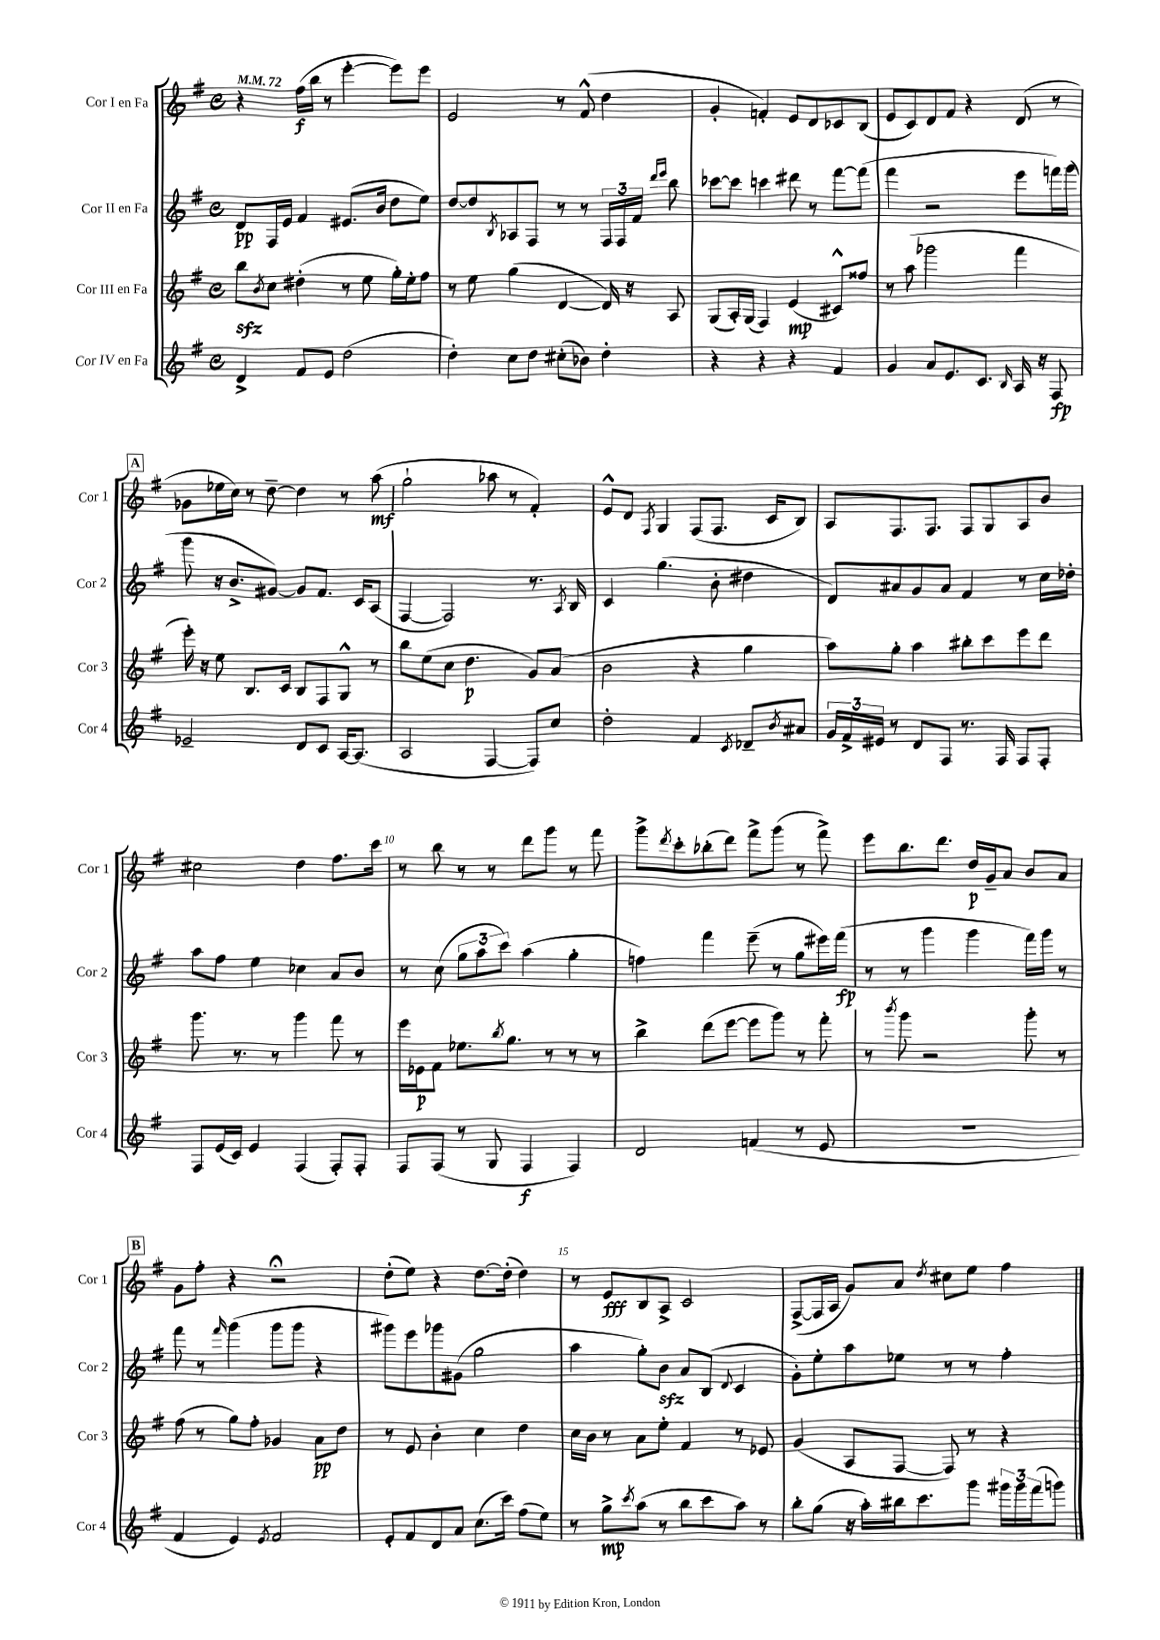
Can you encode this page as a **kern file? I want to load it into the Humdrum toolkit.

**kern	**dynam	**kern	**dynam	**kern	**dynam	**kern	**dynam
*part4	*part4	*part3	*part3	*part2	*part2	*part1	*part1
*staff4	*staff4	*staff3	*staff3	*staff2	*staff2	*staff1	*staff1
*I"Cor IV en Fa	*	*I"Cor III en Fa	*	*I"Cor II en Fa	*	*I"Cor I en Fa	*
*I'Cor 4	*	*I'Cor 3	*	*I'Cor 2	*	*I'Cor 1	*
*clefG2	*	*clefG2	*	*clefG2	*	*clefG2	*
*k[f#]	*	*k[f#]	*	*k[f#]	*	*k[f#]	*
*M4/4	*	*M4/4	*	*M4/4	*	*M4/4	*
*met(c)	*	*met(c)	*	*met(c)	*	*met(c)	*
*MM72	*	*MM72	*	*MM72	*	*MM72	*
=1	=1	=1	=1	=1	=1	=1	=1
4d^/	.	8bbzz\L	.	8d/L	pp	4r	.
.	.	8qb/	.	.	.	.	.
.	.	8cc\J	.	16F#/L	.	.	.
.	.	.	.	16e/JJ	.	.	.
8f#/L	.	(4dd#X'\	.	4f#/	.	(16ff#\LL	f
.	.	.	.	.	.	16bb\JJ	.
8e/J	.	.	.	.	.	8r	.
(2dd\	.	8r	.	(8.e#X/L	.	[4eee'\	.
.	.	8ee\	.	.	.	.	.
.	.	.	.	16b/Jk	.	.	.
.	.	16gg'\LL)	.	8dd\L	.	8eee\L])	.
.	.	16ee'\J	.	.	.	.	.
.	.	8ff#\J	.	8ee\J)	.	8eee\J	.
=2	=2	=2	=2	=2	=2	=2	=2
4dd'\)	.	8r	.	[8dd/L	.	2e/	.
.	.	8ee\	.	8dd/]	.	.	.
.	.	.	.	8qB/	.	.	.
8cc\L	.	(4gg\	.	8A-X/	.	.	.
8dd\J	.	.	.	8F#/J	.	.	.
(8cc#X'\L	.	[4d/	.	8r	.	8r	.
8b-X\J)	.	.	.	8r	.	(8f#^^/	.
4dd'\	.	16d/])	.	24F#/LL	.	4dd\	.
.	.	.	.	24F#/	.	.	.
.	.	16r	.	.	.	.	.
.	.	.	.	24f#/JJ	.	.	.
.	.	.	.	16qqddd/LL	.	.	.
.	.	.	.	16qqeee/JJ	.	.	.
.	.	8A/	.	8bb\	.	.	.
=3	=3	=3	=3	=3	=3	=3	=3
4r	.	(8G/L	.	[8ccc-X\L	.	4g'/	.
.	.	16A'/L)	.	8ccc-\J]	.	.	.
.	.	(16G/JJ	.	.	.	.	.
4r	.	4F#/)	.	4cccn\	.	4fn'/)	.
4r	.	(4e/	mp	8ddd#X\	.	8e/L	.
.	.	.	.	8r	.	8d/	.
4f#/	.	8c#X^^/L)	.	[8fff#\L	.	8c-X/	.
.	.	8ff##X/J	.	(8fff#\J]	.	(8B/J	.
=4	=4	=4	=4	=4	=4	=4	=4
4g/	.	8r	.	4fff#\	.	8e/L	.
.	.	(8aa\	.	.	.	8c/)	.
8a/L	.	2ggg-X\	.	2r	.	8d/	.
8.e/	.	.	.	.	.	8f#/J	.
.	.	.	.	.	.	4r	.
8.c/J	.	.	.	.	.	.	.
16qqB/	.	.	.	.	.	.	.
16A/	.	4fff#\	.	8eee\L	.	(8d/	.
16r	.	.	.	.	.	.	.
8F#/	fp	.	.	16fffn\L)	.	8r	.
.	.	.	.	(16ggg\JJ	.	.	.
!!LO:LB:g=z
!!LO:REH:place=s1:t=A
=5	=5	=5	=5	=5	=5	=5	=5
2e-X~/	.	16eee'\)	.	8ggg\	.	8g-X\L	.
.	.	16r	.	.	.	.	.
.	.	8ee\	.	16r	.	16ee-X\L	.
.	.	.	.	8.b^/L	.	16cc\JJ)	.
.	.	8.B/L	.	.	.	8r	.
.	.	.	.	[8g#X/J)	.	[8dd~\	.
.	.	16c/Jk	.	.	.	.	.
8d/L	.	8B/L	.	8g#/L]	.	4dd\]	.
8c/J	.	8F#/	.	8.f#/J	.	.	.
[16A/KL	.	8G^^/J	.	.	.	8r	.
(8.A/J]	.	.	.	16c/KL	.	.	.
.	.	8r	.	(8A/J	.	(8aa\	mf
=6	=6	=6	=6	=6	=6	=6	=6
2A/	.	8bb\L	.	[4F#/	.	2gg`\	.
.	.	(8ee\	.	.	.	.	.
.	.	8cc\J	.	2F#/])	.	.	.
.	.	4.dd\	p	.	.	.	.
[4F#/	.	.	.	.	.	8aa-X\	.
.	.	.	.	.	.	8r	.
8F#/L])	.	8g/L)	.	8.r	.	4f#'/)	.
8cc/J	.	(8a/J	.	.	.	.	.
.	.	.	.	8qA/	.	.	.
.	.	.	.	16B/	.	.	.
=7	=7	=7	=7	=7	=7	=7	=7
2dd'\	.	2b\	.	4c/	.	8e^^/L	.
.	.	.	.	.	.	8d/J	.
.	.	.	.	.	.	8qF#/	.
.	.	.	.	(4.gg\	.	4G/	.
4f#/	.	4r	.	.	.	(8F#/L	.
.	.	.	.	8b'\	.	8.F#/J	.
8qc/	.	.	.	.	.	.	.
8d-X~/L	.	4gg\	.	4dd#X\	.	.	.
.	.	.	.	.	.	16c/KL	.
8qb/	.	.	.	.	.	.	.
8a#X/J	.	.	.	.	.	8B/J)	.
=8	=8	=8	=8	=8	=8	=8	=8
24g/LL	.	8aa\L)	.	8d/L)	.	8A/L	.
24f#^/	.	.	.	.	.	.	.
24e#X/JJ	.	.	.	.	.	.	.
8r	.	8gg'\J	.	8a#X/	.	8.F#/	.
8d/L	.	4aa\	.	8g/	.	.	.
.	.	.	.	.	.	8.F#/J	.
8F#/J	.	.	.	8a#/J	.	.	.
8.r	.	8bb#X'\L	.	4f#/	.	8F#/L	.
.	.	8ccc\	.	.	.	8G/	.
16F#/	.	.	.	.	.	.	.
8F#/L	.	8eee\	.	8r	.	8A/	.
8F#'/J	.	8ddd\J	.	16cc\LL	.	8b/J	.
.	.	.	.	16dd-X'\JJ	.	.	.
!!LO:LB:g=z
=9	=9	=9	=9	=9	=9	=9	=9
8F#/L	.	8.ggg\	.	8aa\L	.	2cc#X\	.
(16e/L	.	.	.	8ff#\J	.	.	.
16c/JJ)	.	8.r	.	.	.	.	.
4e/	.	.	.	4ee\	.	.	.
.	.	8r	.	.	.	.	.
(4F#/	.	4ggg\	.	4cc-X\	.	4dd\	.
8F#'/L)	.	8fff#\	.	8a/L	.	8.ff#\L	.
8F#'/J	.	8r	.	8b/J	.	.	.
.	.	.	.	.	.	16ccc\Jk	.
=10	=10	=10	=10	=10	=10	=10	=10
8F#/L	.	16eee\LL	.	8r	.	8r	.
.	.	16e-X\J	p	.	.	.	.
(8F#/J	.	8f#\J	.	(8cc\	.	8bb\	.
8r	.	8.ee-X\L	.	12gg\L	.	8r	.
.	.	.	.	12aa\	.	.	.
8G/	.	.	.	.	.	8r	.
.	.	.	.	12ccc\J)	.	.	.
.	.	8qbb/	.	.	.	.	.
.	.	8.gg\J	.	.	.	.	.
4F#/	f	.	.	(4aa\	.	8ddd\L	.
.	.	8r	.	.	.	8ggg\J	.
4F#/)	.	8r	.	4gg'\	.	8r	.
.	.	8r	.	.	.	8fff#\	.
=11	=11	=11	=11	=11	=11	=11	=11
2d/	.	4bb^\	.	4ffn\)	.	8ggg^\L	.
.	.	.	.	.	.	8qddd/	.
.	.	.	.	.	.	8ccc'\	.
.	.	(8ddd\L	.	4fff#\	.	(8bb-X'\	.
.	.	[8eee\J	.	.	.	8ddd\J)	.
(4fn/	.	8eee\L]	.	(8eee~\	.	8fff#^\L	.
.	.	8ggg\J)	.	8r	.	(8ggg\J	.
8r	.	8r	.	8gg\L	.	8r	.
8e/	.	8fff#'\	.	16eee#X\L)	.	8fff#^\)	.
.	.	.	.	(16fff#\JJ	fp	.	.
=12	=12	=12	=12	=12	=12	=12	=12
1r	.	8r	.	8r	.	8eee\L	.
.	.	8qbbb/	.	.	.	.	.
.	.	8ggg\	.	8r	.	8.bb\	.
.	.	2r	.	4ggg\	.	.	.
.	.	.	.	.	.	8.ddd\J	.
.	.	.	.	4ggg\	.	16dd/LL	p
.	.	.	.	.	.	16g~/J	.
.	.	.	.	.	.	8a/J	.
.	.	8ggg'\	.	16fff#\LL)	.	8b/L	.
.	.	.	.	16ggg\JJ	.	.	.
.	.	8r	.	8r	.	8a/J	.
!!LO:LB:g=z
!!LO:REH:place=s1:t=B
=13	=13	=13	=13	=13	=13	=13	=13
4f#/	.	(8ff#\	.	8fff#\	.	8g\L	.
.	.	8r	.	8r	.	8ff#'\J	.
.	.	.	.	16qqfff#/	.	.	.
4e/)	.	8gg\L)	.	(4ggg\	.	4r	.
.	.	8ff#'\J	.	.	.	.	.
8qe/	.	.	.	.	.	.	.
2f#/	.	4g-X/	.	8ggg\L	.	2r;<	.
.	.	.	.	8ggg\J	.	.	.
.	.	8a\L	pp	4r	.	.	.
.	.	8dd\J	.	.	.	.	.
=14	=14	=14	=14	=14	=14	=14	=14
8e'/L	.	8r	.	8ggg#X\L)	.	(8dd'\L	.
8f#/	.	8e/	.	8eee\	.	8ee\J)	.
8d/	.	4b'\	.	8ggg-X\	.	4r	.
8a/J	.	.	.	(8g#X\J	.	.	.
(8.cc\L	.	4cc\	.	2gg\	.	[8.dd\L	.
16ccc\Jk)	.	.	.	.	.	(16dd'\Jk]	.
(8ff#\L	.	4dd\	.	.	.	4dd\)	.
8ee\J)	.	.	.	.	.	.	.
=15	=15	=15	=15	=15	=15	=15	=15
8r	.	16cc\LL	.	4aa\	.	8r	.
.	.	16b\JJ	.	.	.	.	.
8gg^\L	mp	8r	.	.	.	8e/L	fff
8qccc/	.	.	.	.	.	.	.
(8aa\J	.	8a\L	.	8gg'\L)	.	8B/	.
8r	.	8ee'\J	.	8bzz\J	.	8A^/J	.
8bb\L	.	4f#/	.	8a/L	.	2c/	.
8ccc\	.	.	.	(8B/J	.	.	.
.	.	.	.	8qqd/	.	.	.
8aa\J)	.	8r	.	4c/	.	.	.
8r	.	8e-X/	.	.	.	.	.
=16	=16	=16	=16	=16	=16	=16	=16
8bb'\L	.	(4g/	.	8g'\L)	.	([8F#^/L	.
(8gg\J	.	.	.	8ee'\	.	16F#/L]	.
.	.	.	.	.	.	16A/JJ	.
16r	.	8A/L	.	8aa\	.	8g/L)	.
16aa'\LL)	.	.	.	.	.	.	.
16bb#X\J	.	[8F#/J	.	8ee-X\J	.	8a/J	.
8.ccc\	.	.	.	.	.	.	.
.	.	.	.	.	.	8qdd/	.
.	.	8F#/])	.	8r	.	8cc#X\L	.
8ggg\J	.	8r	.	8r	.	8ee\J	.
24ggg#X\LL	.	4r	.	4ff#'\	.	4ff#\	.
24ggg#\	.	.	.	.	.	.	.
(24fff#\J	.	.	.	.	.	.	.
8gggn\J)	.	.	.	.	.	.	.
==	==	==	==	==	==	==	==
*-	*-	*-	*-	*-	*-	*-	*-
